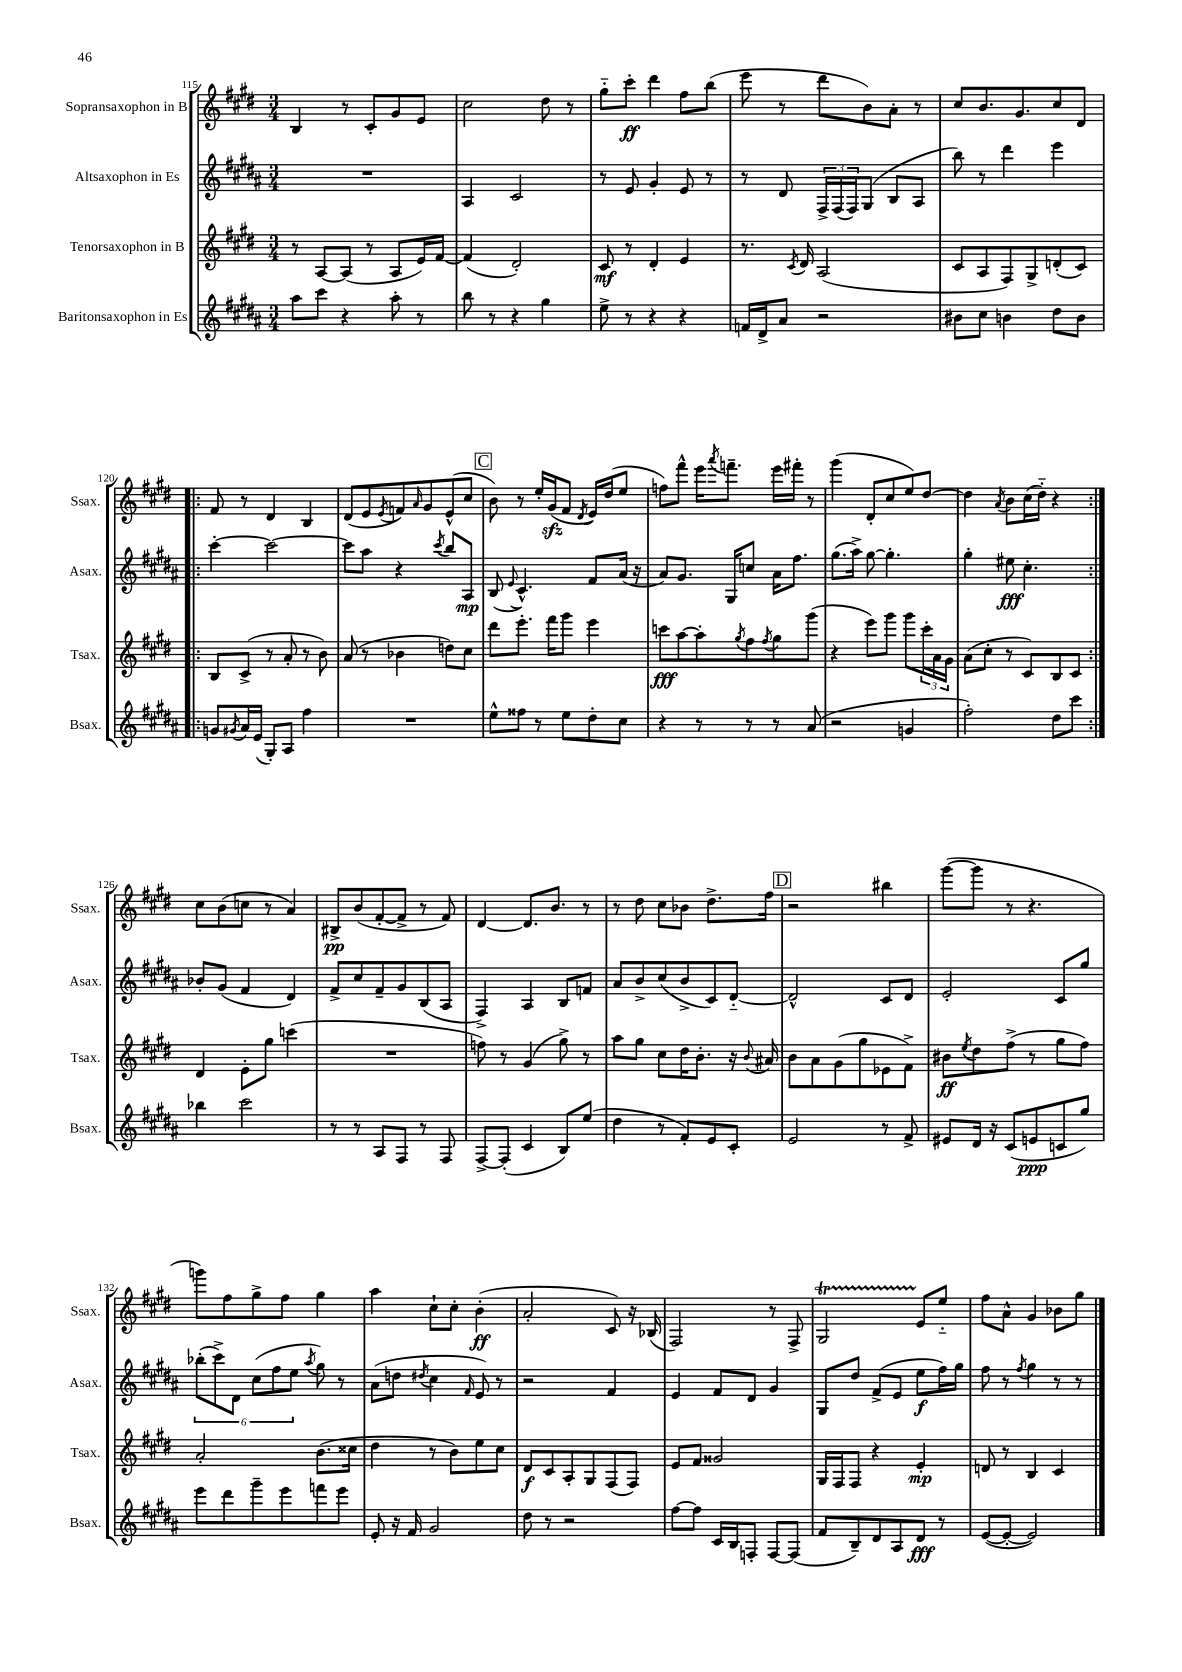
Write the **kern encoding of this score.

**kern	**kern	**kern	**kern
*staff4	*staff3	*staff2	*staff1
*clefG2	*clefG2	*clefG2	*clefG2
*k[f#c#g#d#a#]	*k[f#c#g#d#]	*k[f#c#g#d#a#]	*k[f#c#g#d#]
*M3/4	*M3/4	*M3/4	*M3/4
8aa#	8r	2.r	4B
8ccc#	[8A	.	.
4r	(8A]	.	8r
.	8r	.	8c#'
8aa#'	8A	.	8g#
8r	16e)	.	8e
.	[16f#	.	.
=	=	=	=
8bb	(4f#]	4A#	2cc#
8r	.	.	.
4r	2d#')	2c#	.
4gg#	.	.	8dd#
.	.	.	8r
=	=	=	=
8ee^	8c#	8r	8gg#'~
8r	8r	8e	8ccc#'
4r	4d#'	4g#'	4ddd#
4r	4e	8e	8ff#
.	.	8r	(8bb
=	=	=	=
16f	8.r	8r	8eee
16d#^	.	.	.
8a#	.	8d#	8r
.	8qc#	.	.
.	16d#	.	.
2r	(2A	24F#^	8ddd#
.	.	(24F#	.
.	.	24F#)	.
.	.	(8G#	8b)
.	.	8B	8a'
.	.	8A#	8r
=	=	=	=
8b#	8c#	8bb)	8cc#
8cc#	8A	8r	8.b
4b	8F#)	4ddd#	.
.	.	.	8.g#
.	8G#^	.	.
8dd#	(8d'	4eee	8cc#
8b	8c#)	.	8d#
=!|:	=!|:	=!|:	=!|:
8g	8B	[4ccc#'	8f#
8qg#	.	.	.
16a#	(8c#^	.	8r
(16e	.	.	.
8G#')	8r	2ccc#_	4d#
8A#	8a'	.	.
4ff#	8r	.	4B
.	8b)	.	.
=	=	=	=
2.r	(8a	8ccc#]	(8d#
.	8r	8aa#	8e
.	.	.	8qe
.	4b-	4r	8f)
.	.	.	16qqa
.	.	.	8g#
.	.	8qccc#	.
.	8dd)	8bb	(8e^^
.	8cc#	8A#	8cc#
=	=	=	=
8ee^^	8ddd#	(8B	8b)
.	.	8qqe	.
8ff##	8.eee'	4.c#^^)	8r
8r	.	.	16ee'
.	16fff#	.	(16g#
8ee	8ggg#	.	8f#
.	.	.	8qd#
8dd#'	4eee	8f#	16e)
.	.	.	(16dd#
8cc#	.	(16a#	8ee
.	.	16r	.
=	=	=	=
4r	8ccc	8a#)	8ff)
.	[8aa	8.g#	8fff#^^
8r	8aa']	.	16eee
.	.	.	8qaaa
.	.	16G#	8.fff~
.	8qgg#	.	.
8r	8ff#	8cc	.
.	8qff#	.	.
8r	8gg#	16a#	16eee
.	.	8.ff#	16fff#'
(8a#	(8ggg#	.	8r
=	=	=	=
2r	4r	(8.gg#	(4ggg#
.	.	16aa#^)	.
.	8eee)	[8gg#	8d#'
.	8ggg#	4.gg#']	8cc#
4g	8ggg#	.	8ee)
.	24ccc#'	.	[8dd#
.	24a	.	.
.	24g#	.	.
=	=	=	=
2ff#')	(8a	4gg#'	4dd#]
.	8cc#'	.	.
.	.	.	8qa
.	8r	8ee#	8b
.	8c#)	4.cc#'	(16cc#
.	.	.	16dd#'~)
8dd#	8B	.	4r
8ccc#	8c#	.	.
=:|!	=:|!	=:|!	=:|!
4bb-	4d#	8b-'	8cc#
.	.	(8g#	(8b
2ccc#	8e'	4f#	8cc
.	8gg#	.	8r
.	(4ccc	4d#)	4a)
=	=	=	=
8r	2.r	8f#^	8B#^
8r	.	8cc#	(8b
8A#	.	8f#~	[8f#'
8F#	.	8g#	8f#^]
8r	.	(8B	8r
8F#	.	8A#	8f#)
=	=	=	=
[8F#^	8ff)	4F#^)	[4d#
(8F#']	8r	.	.
4c#	(4g#	4A#	8.d#]
.	.	.	8.b
8B)	8gg#^)	8B	.
(8ee	8r	8f	8r
=	=	=	=
4dd#	8aa	8a#	8r
.	8gg#	8b^	8dd#
8r	8cc#	(8cc#	8cc#
8f#')	16dd#	8b^	8b-
.	8.b'	.	.
8e	.	8c#)	8.dd#^
8c#'	16r	[8d#'~	.
.	8qqb	.	.
.	16a#	.	16ff#
=	=	=	=
2e	8b	2d#^^]	2r
.	8a	.	.
.	(8g#	.	.
.	8gg#	.	.
8r	8e-	8c#	4bb#
8f#^	8f#^)	8d#	.
=	=	=	=
8e#	8b#	2e'	([8ggg#
.	8qee	.	.
16d#	8dd#	.	8ggg#]
16r	.	.	.
(8c#	(8ff#^	.	8r
8e	8r	.	4.r
8c	8gg#	8c#	.
8gg#)	8ff#)	8gg#	.
=	=	=	=
8eee	2a'	(12bb-'	8ggg)
.	.	12ccc#^)	.
8ddd#	.	.	8ff#
.	.	12d#	.
8ggg#~	.	(12cc#	8gg#^
.	.	12ff#	.
8eee	.	.	8ff#
.	.	12ee	.
.	.	8qaa#	.
8fff	(8.b	8gg#)	4gg#
8eee	.	8r	.
.	16cc##	.	.
=	=	=	=
8e'	4dd#	(8a#	4aa
16r	.	8dd	.
16f#	.	.	.
.	.	8qdd#	.
2g#	8r	4cc#	8cc#`
.	8b)	.	8cc#'
.	.	16qqf#	.
.	8ee	8e)	(4b'
.	8cc#	8r	.
=	=	=	=
8dd#	8d#	2r	2a'
8r	8c#	.	.
2r	8A'	.	.
.	8G#	.	.
.	(8F#	4f#	8c#)
.	8F#)	.	16r
.	.	.	(16B-
=	=	=	=
[8ff#	8e	4e	2F#)
8ff#]	8f#	.	.
16c#	2g##	8f#	.
16B	.	.	.
8F'	.	8d#	.
[8F	.	4g#	8r
(8F]	.	.	8F#^
=	=	=	=
8f#	16G#	8G#	2G#
.	16F#	.	.
8B~)	8F#	8dd#	.
8d#	4r	(8f#^	.
8A#	.	8e	.
8d#	4e'	8ee	8e
8r	.	16ff#)	8ee'~
.	.	16gg#	.
=	=	=	=
([8e	8d	8ff#	8ff#
8e'_	8r	8r	8a^^
.	.	8qff#	.
2e])	4B	4gg#	4g#
.	4c#	8r	8b-
.	.	8r	8gg#
==	==	==	==
*-	*-	*-	*-
